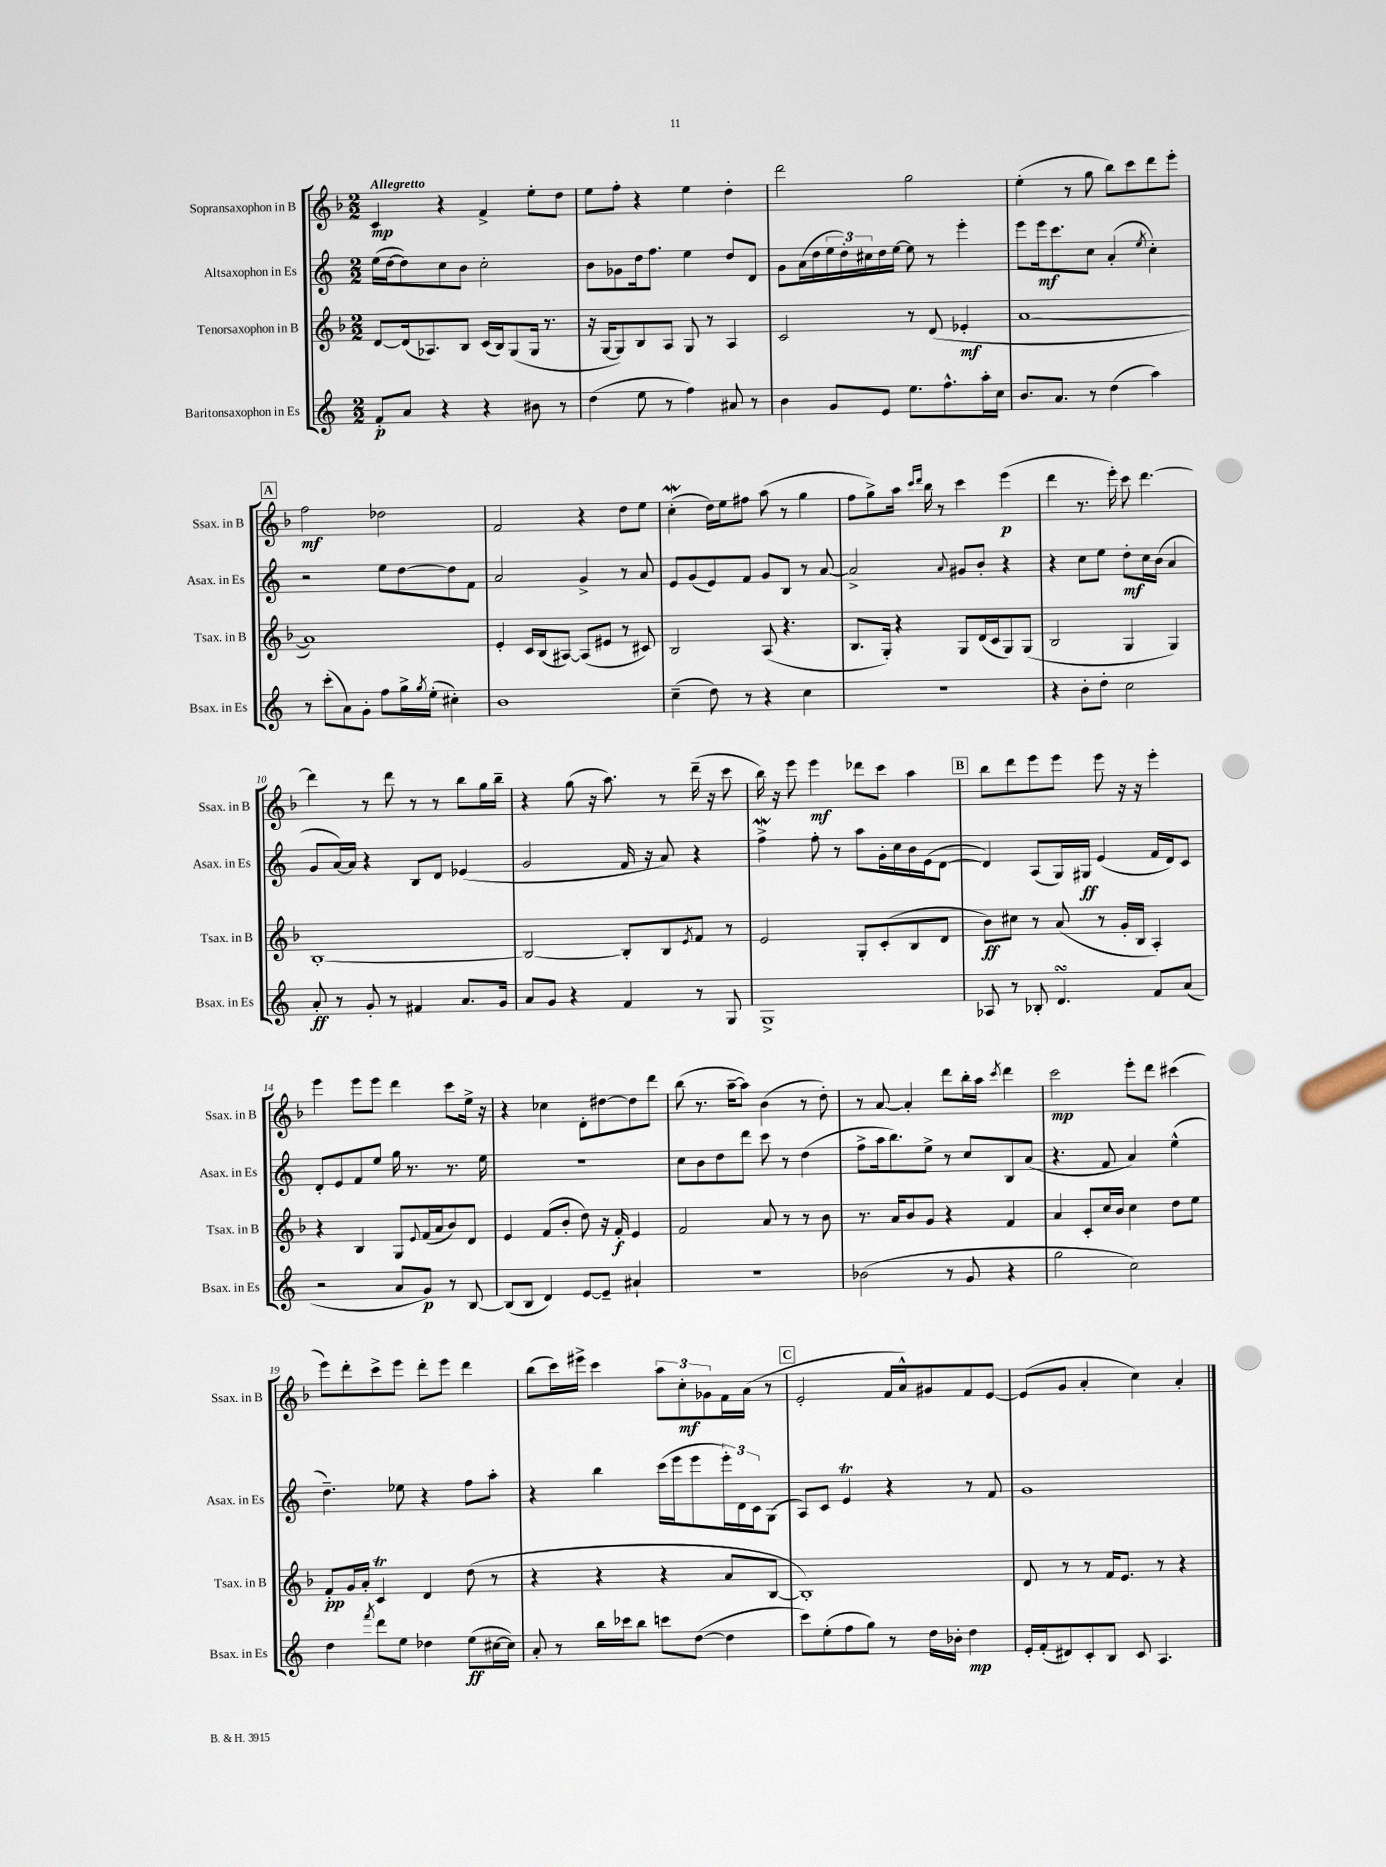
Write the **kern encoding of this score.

**kern	**kern	**kern	**kern
*staff4	*staff3	*staff2	*staff1
*clefG2	*clefG2	*clefG2	*clefG2
*k[]	*k[b-]	*k[]	*k[b-]
*M2/2	*M2/2	*M2/2	*M2/2
8f'/L	[8d/L	(16ee\LL	4c/
.	.	[16dd\J	.
8a/J	(16d/]k	8dd\])	.
.	8.A-/)	.	.
4r	.	8cc\	4r
.	8B-/J	8b\J	.
4r	(16c/LL	2cc'\	4f^/
.	16B-/J)	.	.
.	(8G/	.	.
8b#\	16G/Jk	.	8ee'\L
.	8.r	.	.
8r	.	.	8dd\J
=	=	=	=
(4dd\	16r	8b\L	8ee\L
.	[16G/LK	.	.
.	8G/])	8g-\	8ff'\J
8ee\	8B-/	16dd\k	4r
.	.	8.ff\J	.
8r	8A/J	.	.
4ff\)	8G/	4ee\	4ee\
.	8r	.	.
8a#/	4A/	8dd/L	4dd'\
8r	.	8d/J	.
=	=	=	=
4b\	2c/	8g\L	2ddd\
.	.	(16a\L	.
.	.	16dd\	.
8g/L	.	24ee\	.
.	.	24dd'\)	.
.	.	24cc#\	.
8e/J	.	16dd\	.
.	.	[16ee\JJ	.
8.ee\L	8r	8ee\]	2gg\
.	(8d/	8r	.
8.ff^^\	.	.	.
.	4e-'/	4eee'\	.
16aa'\L	.	.	.
16cc\JJ	.	.	.
=	=	=	=
8.b/L	[1a	8eee\L	(4ee'\
.	.	16eee\k	.
8.a/J	.	8.ccc\	.
.	.	.	8r
8r	.	8cc\J	8gg\
(4dd\	.	(4a'/	8bb-\L)
.	.	.	8ccc\
.	.	8qee/	.
4aa\)	.	4cc'\)	8ddd\
.	.	.	8eee'\J
=	=	=	=
8r	1a])	2r	2ff\
(8ccc'\L	.	.	.
8a\)	.	.	.
8g'\J	.	.	.
8ff\L	.	8ee\L	2dd-\
16gg^\L	.	[8dd\	.
8qgg/	.	.	.
(16ee'\JJ	.	.	.
4cc#'\)	.	8dd\]	.
.	.	8f\J	.
=	=	=	=
1b	4e'/	2a/	2f/
.	16c/LL	.	.
.	(16B-/J	.	.
.	[8A#/J)	.	.
.	(8A#/]L	4g^/	4r
.	8e#/J	.	.
.	8r	8r	8dd\L
.	8c#/)	8a/	8ee\J
=	=	=	=
(4cc~\	2B-/	8e/L	(4cc'\
.	.	(8g/	.
8dd\)	.	8e/)	16dd\LL)
.	.	.	16ee\J
8r	.	8f/J	8ff#\J
4r	(8A/	8g/L	(8aa\
.	4.r	8B/J	8r
4cc\	.	8r	4gg\
.	.	[8a/	.
=	=	=	=
1r	8.B-/L	2a^/]	8ff\L
.	.	.	8gg^\)
.	16G'/Jk)	.	.
.	4r	.	16aa\Jk
.	.	.	16qqccc/LL
.	.	.	16qqddd/JJ
.	.	.	16bb-\
.	.	.	8r
.	.	8qqa/	.
.	8G/L	8g#/L	4ccc\
.	(16d/L	8b'/J	.
.	16c/J	.	.
.	8G/)	4r	(4eee\
.	(8G/J	.	.
=	=	=	=
4r	2B-/	4r	4ddd\
8b'\L	.	8cc\L	8.r
8dd'\J	.	8ee\J	.
.	.	.	16eee'\)
2cc\	4G/	8dd'\L	8ccc\
.	.	16cc\L	[4.ddd\
.	.	(16b\JJ	.
.	4G/)	4a/	.
=	=	=	=
8a'/	[1B-'	8g/L	4ddd\]
8r	.	[16a/L)	.
.	.	16a/]JJ	.
8g'/	.	4r	8r
8r	.	.	8ddd\
4f#/	.	8B/L	8r
.	.	8d/J	8r
8.a/L	.	(4e-/	8bb-\L
.	.	.	16gg\L
16g/Jk	.	.	16bb-~\JJ
=	=	=	=
8a/L	2B-/_	2g/	4r
8g/J	.	.	.
4r	.	.	(8gg\
.	.	.	16r
.	.	.	8.aa\)
4f/	8B-'/]L	16f/	.
.	.	16r	.
.	8B-/	8a/)	8r
.	8qe/	.	.
8r	8f/J	4r	(16ddd~\
.	.	.	16r
8G/	8r	.	8ccc\
=	=	=	=
1G^	2e/	4ff^\	16bb-\)
.	.	.	16r
.	.	.	8eee\
.	.	8ff'\	4eee\
.	.	8r	.
.	8G'/L	8aa\L	8ddd-\L
.	(8c'/	16g'\L	8ccc\J
.	.	16cc\	.
.	8B-/	16b\	4aa\
.	.	(16e\J	.
.	8d/J	[8d\J	.
=	=	=	=
8A-/	8b-\L)	4d/])	8bb-\L
8r	8cc#\J	.	8ddd\
8B-'/	8r	(8A/L	8eee\
4.d/	(8a/	16G/L)	8eee\J
.	.	16G#/JJ	.
.	8r	(4e/	8eee\
.	16g'/LL	.	16r
.	16B-/JJ	.	16r
8f/L	4A'/)	16f/LL	4eee'\
.	.	16d/J)	.
(8a/J	.	8c/J	.
=	=	=	=
2r	4r	8d'/L	4eee\
.	.	8e/	.
.	4B-/	8f/	8eee\L
.	.	8ee/J	8eee\J
8a/L	8G/L	16gg\	4ddd\
.	.	8.r	.
.	8qqe/	.	.
8g/J)	(16f/L	.	.
.	16a/J	.	.
8r	8b-/)	8.r	8ccc\L
[8B/	8d/J	.	16ee^\Jk
.	.	16ee\	16r
=	=	=	=
(8B/]L	4e/	1r	4r
8B/J	.	.	.
4d/)	(8f/L	.	4cc-\
.	8b-'/J	.	.
[8e/L	8dd\)	.	8d'\L
8e~/]J	16r	.	[8dd#\
.	16f'/	.	.
4a#`/	4e/	.	8dd#\]
.	.	.	8ddd\J
=	=	=	=
1r	2f/	8cc\L	(8bb-\
.	.	8b\	8.r
.	.	8dd\	.
.	.	.	[16aa~\LK
.	.	8ddd\J	8aa\]J)
.	8a/	8ccc\	(4b-\
.	8r	8r	.
.	8r	(4dd\	8r
.	8b-\	.	8dd'\)
=	=	=	=
(2b-\	8.r	8ff^\L	8r
.	.	16aa\k	[8a/
.	16a/LK	8.bb\)	.
.	8b-/	.	4a'/]
.	8g/J	8ee^\J	.
8r	4r	8r	8ddd\L
8g/	.	8cc/L	16bb-'\L
.	.	.	16aa\JJ
.	.	.	8qccc/
4r	4f/	8B/	4ddd\
.	.	(8a/J	.
=	=	=	=
2gg\	4a/	4.r	2ccc\
.	8c'/L	.	.
.	16cc/L	8f/	.
.	16b-/JJ	.	.
2cc\)	4cc\	4a/)	8eee'\L
.	.	.	8ddd\J
.	8dd\L	(4ee^^\	(4ccc#\
.	8ee\J	.	.
=	=	=	=
4dd\	8f'/L	4.dd~\)	8eee\L)
.	16g/L	.	8ddd'\
.	16a'/JJ	.	.
8qfff/	.	.	.
8ddd\L	4c/	.	8ccc^\
8ee\J	.	8ee-\	8eee\J
4dd-\	4d/	4r	8ddd'\L
.	.	.	8eee\J
(8ee\L	(8dd\	8ff\L	4ddd\
[16cc#\L	8r	8aa'\J	.
16cc#\]JJ)	.	.	.
=	=	=	=
8a'/	4r	4r	(8bb-\L
8r	.	.	16ccc\L)
.	.	.	16eee#^\JJ
16bb\LL	4r	4bb\	4ccc\
16ccc-\J	.	.	.
8bb\J	.	.	.
8ccc\L	4r	(16ccc\LL	12aa\L
.	.	16eee\J	.
.	.	.	12cc'\
([8dd\J	.	8eee\	.
.	.	.	12g-\
4dd\]	8a/L	24eee'\L)	16f\L
.	.	24d\	.
.	.	.	(16a\JJ
.	.	24c\J	.
.	[8B-/J	(8G\J	8r
=	=	=	=
8ccc\L)	1B-'])	8A/L)	2e'/
(8ee'\	.	8c/J	.
8ff\	.	4e/	.
8gg\J)	.	.	.
8r	.	4r	16f/LL
.	.	.	16a^^/J)
16dd\LL	.	.	8g#/
16b-'\JJ	.	.	.
4dd\	.	8r	8f/
.	.	8f/	[8e/J
=	=	=	=
16e'/LL	8d/	1g	(8e/]L
(16f'/J	.	.	.
8d#/)	8r	.	8g/J
8c'/	8r	.	4a'/
8B/J	16f/LK	.	.
.	8.e/J	.	.
8c/	.	.	4cc\)
4.A/	8r	.	.
.	4r	.	4a'/
==	==	==	==
*-	*-	*-	*-
